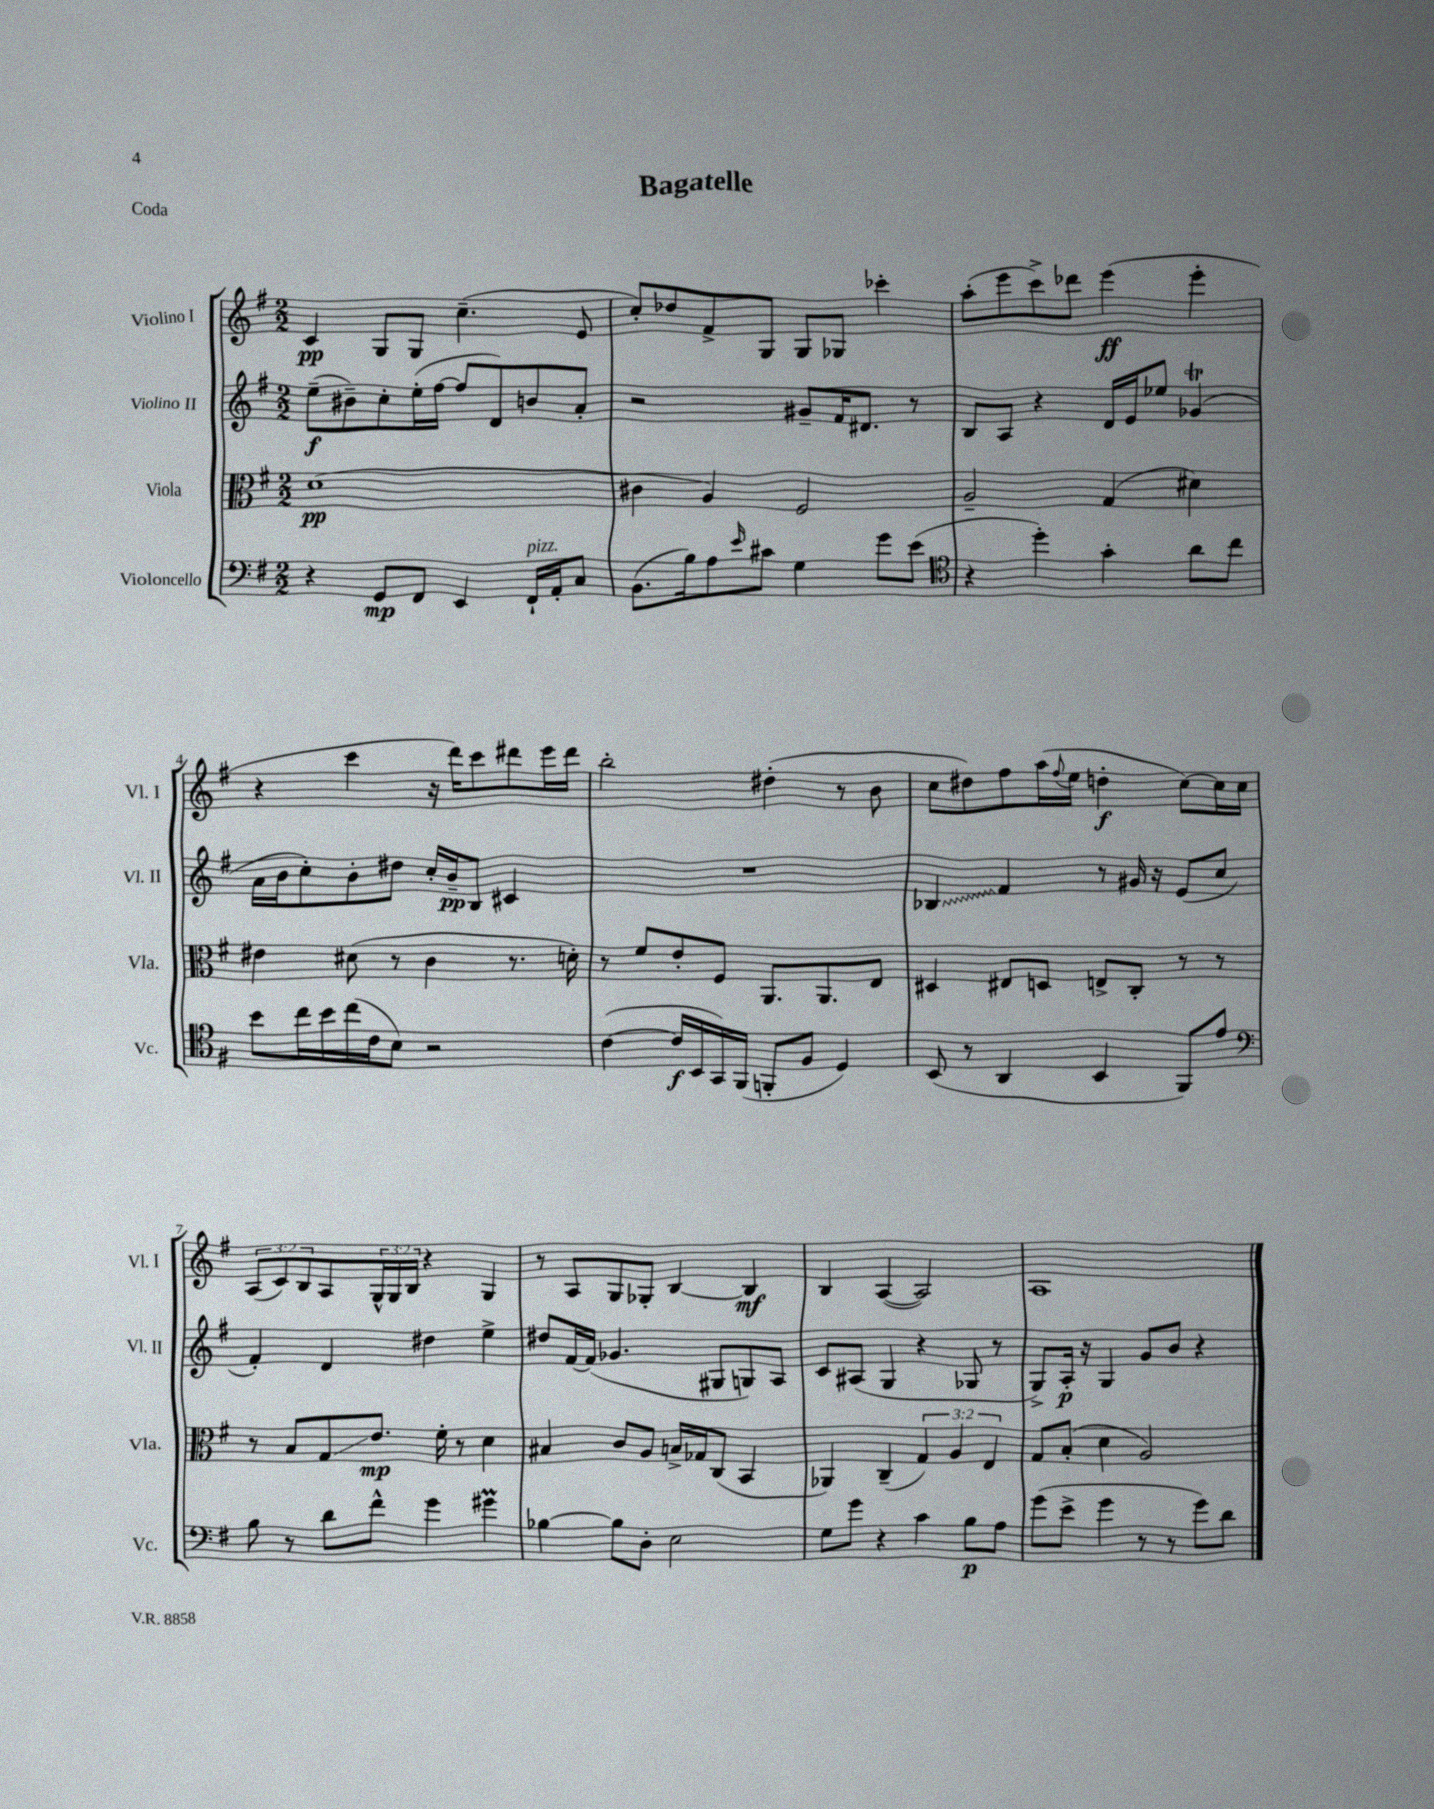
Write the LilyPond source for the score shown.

\header { title = "Bagatelle" piece = "Coda" }
<<
\new StaffGroup <<
\new Staff = "s0" \with { instrumentName = "Violino I" shortInstrumentName = "Vl. I" } {
    \clef treble \key g \major \numericTimeSignature \time 2/2 \override Staff.TupletNumber.text = #tuplet-number::calc-fraction-text
    c'4\pp g8 g8 c''4.--( e'8 |
    c''8-.) des''8 fis'8-> g8 g8 ges8 ces'''4-. |
    a''8-.( e'''8 c'''8->) des'''8 e'''4\ff( e'''4-. |
    r4 c'''4 r16 d'''16) c'''8 dis'''8 e'''16 dis'''16 |
    b''2-. dis''4-.( r8 b'8 |
    c''8 dis''8) fis''8 a''16( \appoggiatura { fis''8 } e''16 d''4-.\f c''8~) c''16 c''16 |
    \tuplet 3/2 { a8( c'8) b8 } a8 \tuplet 3/2 { g16-^ g16 b16 } r4 g4 |
    r8 a8 g8 ges8-. b4~ b4\mf |
    b4 a4~( a2) |
    a1 \bar "|." |
}
\new Staff = "s1" \with { instrumentName = "Violino II" shortInstrumentName = "Vl. II" } {
    \clef treble \key g \major \numericTimeSignature \time 2/2
    e''8--\f( bis'8--) c''8-. e''16-.( fis''16~ fis''8 d'8) b'8 a'8-. |
    r2 gis'8-- fis'16 dis'8. r8 |
    b8 a8 r4 d'16 e'16 ees''8 ges'4\trill( |
    a'16 b'16 c''8-.) b'8-. dis''8 c''16-. b'16--\pp b8 cis'4 |
    R1 |
    \once \override Glissando.style = #'zigzag bes4\glissando fis'4 r8 gis'16 r16 e'8( c''8 |
    fis'4-.) d'4 dis''4 e''4-> |
    dis''8 fis'16~ fis'16( ges'4. gis8 g8) a8 |
    c'8 ais8( g4 r4 ges8 r8 |
    g8->) a16-.\p r16 g4 g'8 b'8 r4 \bar "|." |
}
\new Staff = "s2" \with { instrumentName = "Viola" shortInstrumentName = "Vla." } {
    \clef alto \key g \major \numericTimeSignature \time 2/2 \override Staff.TupletNumber.text = #tuplet-number::calc-fraction-text
    d'1\pp( |
    cis'4 a4) fis2 |
    a2-- g4( dis'4) |
    eis'4 dis'8( r8 c'4 r8. d'16-.) |
    r8 fis'8 e'8-. fis8 a,8. a,8. e8 |
    dis4 eis8 d8 e8-> c8-. r8 r8 |
    r8 b8 g8\glissando e'8.\mp fis'16-. r8 d'4 |
    bis4 c'8 a8 b16-> ges16 c8( b,4 |
    aes,4) c4--( \tuplet 3/2 { g4) a4 e4 } |
    g8 b8-.( d'4 a2) \bar "|." |
}
\new Staff = "s3" \with { instrumentName = "Violoncello" shortInstrumentName = "Vc." } {
    \clef bass \key g \major \numericTimeSignature \time 2/2
    r4 g,8\mp fis,8 e,4 fis,16-!^\markup { \italic "pizz." } a,16-. c8 |
    b,8.( b16) a8 \grace { e'16 } cis'8 g4 g'8 e'8( |
    \clef tenor r4 d''4-.) g'4-. a'8 c''8 |
    b'8 c''16 b'16 c''16( c'16 b8) r2 |
    c'4~( c'16\f b,16 g,16) fis,16( f,8-. fis8 d4) |
    b,8( r8 a,4 b,4 fis,8) e'8 |
    \clef bass b8 r8 d'8 fis'8-^ g'4 gis'4\prall |
    bes4~ bes8 d8-. e2 |
    g8 g'8 r4 c'4 b8\p a8 |
    g'8( e'8-> g'4 r8 r8 g'8) d'8 \bar "|." |
}
>>
>>
